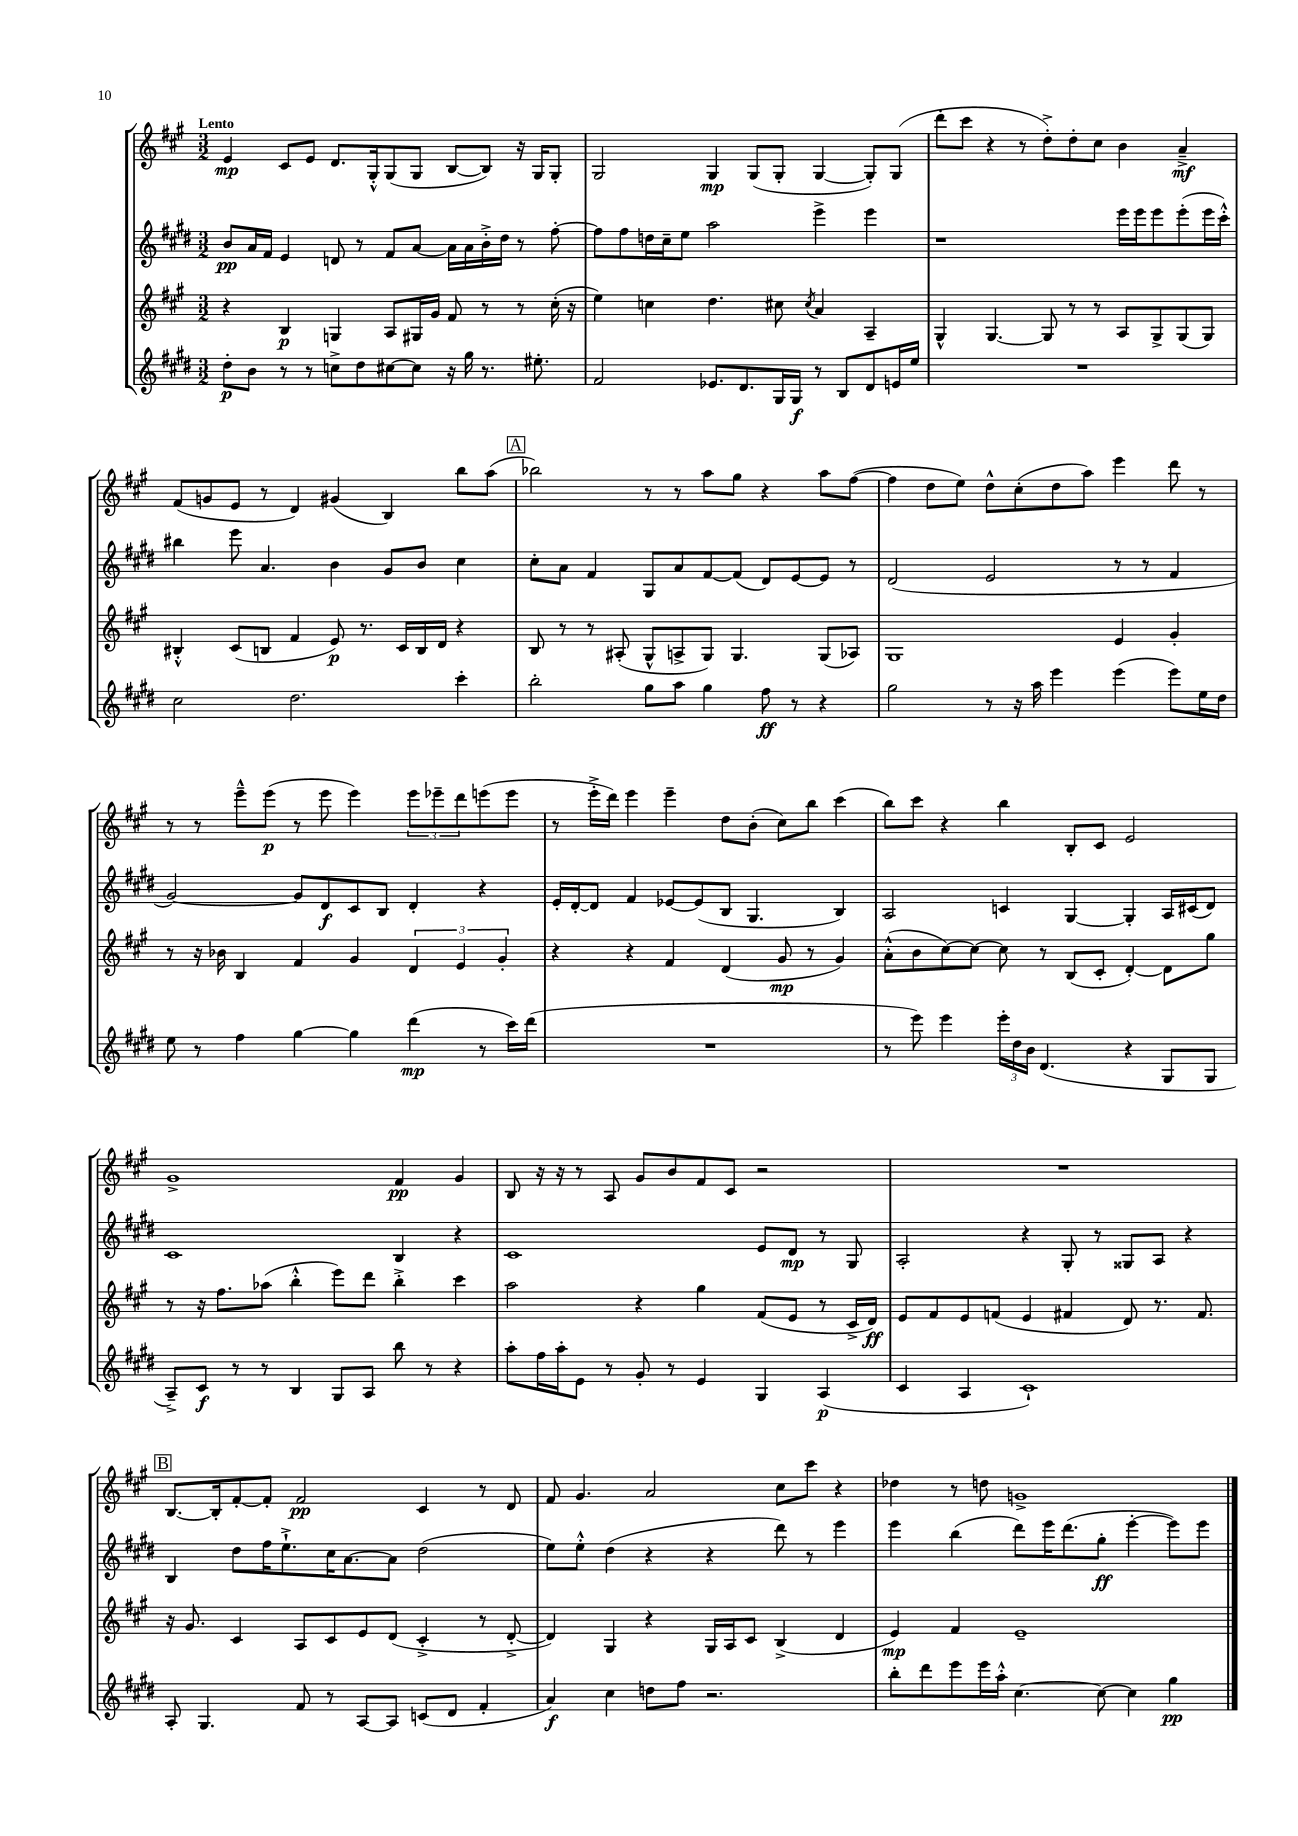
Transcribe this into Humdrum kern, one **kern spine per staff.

**kern	**dynam	**kern	**dynam	**kern	**dynam	**kern	**dynam
*part4	*part4	*part3	*part3	*part2	*part2	*part1	*part1
*staff4	*staff4	*staff3	*staff3	*staff2	*staff2	*staff1	*staff1
*clefG2	*	*clefG2	*	*clefG2	*	*clefG2	*
*k[f#c#g#d#]	*	*k[f#c#g#]	*	*k[f#c#g#d#]	*	*k[f#c#g#]	*
*M3/2	*	*M3/2	*	*M3/2	*	*M3/2	*
=1	=1	=1	=1	=1	=1	=1	=1
!	!	!	!	!	!	!LO:TX:a:B:t=Lento	!
8dd#'\L	p	4r	.	8b/L	pp	4e/	mp
8b\J	.	.	.	16a/L	.	.	.
.	.	.	.	16f#/JJ	.	.	.
8r	.	4B/	p	4e/	.	8c#/L	.
8r	.	.	.	.	.	8e/J	.
8ccn^\L	.	4Gn/	.	8dn/	.	8.d/L	.
8dd#\	.	.	.	8r	.	.	.
.	.	.	.	.	.	16G#'^^/k	.
[8cc#X\	.	8A/L	.	8f#/L	.	(8G#/	.
8cc#\J]	.	16G#X/L	.	[8a/J	.	8G#/J	.
.	.	16g#/JJ	.	.	.	.	.
16r	.	8f#/	.	16a\LL]	.	[8B/L	.
16gg#\	.	.	.	16a\	.	.	.
8.r	.	8r	.	16b'^\	.	8B/J])	.
.	.	.	.	16dd#\JJ	.	.	.
.	.	8r	.	8r	.	16r	.
8.ee#X'\	.	.	.	.	.	16G#/KL	.
.	.	(16cc#'\	.	[8ff#'\	.	8G#'/J	.
.	.	16r	.	.	.	.	.
=2	=2	=2	=2	=2	=2	=2	=2
2f#/	.	4ee\)	.	8ff#\L]	.	2G#/	.
.	.	.	.	8ff#\	.	.	.
.	.	4ccn\	.	16ddn\L	.	.	.
.	.	.	.	16cc#~\J	.	.	.
.	.	.	.	8ee\J	.	.	.
8.e-X/L	.	4.dd\	.	2aa\	.	4G#/	mp
8.d#/	.	.	.	.	.	.	.
.	.	.	.	.	.	(8G#/L	.
16G#/L	.	8cc#X\	.	.	.	8G#'/J	.
16G#/JJ	f	.	.	.	.	.	.
.	.	8qcc#/	.	.	.	.	.
8r	.	4a/	.	4eee^\	.	[4G#/	.
8B/L	.	.	.	.	.	.	.
8d#/	.	4A~/	.	4eee\	.	8G#'/L])	.
16en/L	.	.	.	.	.	(8G#/J	.
16ee/JJ	.	.	.	.	.	.	.
=3	=3	=3	=3	=3	=3	=3	=3
1.r	.	4G#^^/	.	1r	.	8ddd'\L	.
.	.	.	.	.	.	8ccc#\J	.
.	.	[4.G#/	.	.	.	4r	.
.	.	.	.	.	.	8r	.
.	.	8G#/]	.	.	.	8dd'^\L)	.
.	.	8r	.	.	.	8dd'\	.
.	.	8r	.	.	.	8cc#\J	.
.	.	8A/L	.	16eee\LL	.	4b\	.
.	.	.	.	16eee\J	.	.	.
.	.	8G#^/	.	8eee\	.	.	.
.	.	(8G#/	.	(8eee'\	.	4a~^/	mf
.	.	8G#/J)	.	16eee\L	.	.	.
.	.	.	.	16ccc#'^^\JJ)	.	.	.
!!LO:LB:g=z
=4	=4	=4	=4	=4	=4	=4	=4
2cc#\	.	4B#X'^^/	.	4bb#X\	.	(8f#/L	.
.	.	.	.	.	.	8gn/	.
.	.	(8c#/L	.	8eee\	.	8e/J	.
.	.	8Bn/J	.	4.a/	.	8r	.
2.dd#\	.	4f#/	.	.	.	4d/)	.
.	.	8e/)	p	4b\	.	(4g#X/	.
.	.	8.r	.	.	.	.	.
.	.	.	.	8g#/L	.	4B/)	.
.	.	16c#/LL	.	.	.	.	.
.	.	16B/	.	8b/J	.	.	.
.	.	16d/JJ	.	.	.	.	.
4ccc#'\	.	4r	.	4cc#\	.	8bb\L	.
.	.	.	.	.	.	(8aa\J	.
!!LO:REH:place=s1:t=A
=5	=5	=5	=5	=5	=5	=5	=5
2bb'\	.	8B/	.	8cc#'\L	.	2bb-X\)	.
.	.	8r	.	8a\J	.	.	.
.	.	8r	.	4f#/	.	.	.
.	.	(8A#X'/	.	.	.	.	.
8gg#\L	.	8G#^^/L	.	8G#/L	.	8r	.
8aa\J	.	8An^/	.	8a/	.	8r	.
4gg#\	.	8G#/J)	.	[8f#/	.	8aa\L	.
.	.	4.G#/	.	(8f#/J]	.	8gg#\J	.
8ff#\	ff	.	.	8d#/L)	.	4r	.
8r	.	.	.	[8e/	.	.	.
4r	.	(8G#/L	.	8e/J]	.	8aa\L	.
.	.	8A-X/J)	.	8r	.	([8ff#\J	.
=6	=6	=6	=6	=6	=6	=6	=6
2gg#\	.	1G#	.	(2d#/	.	4ff#\]	.
.	.	.	.	.	.	8dd\L	.
.	.	.	.	.	.	8ee\J)	.
8r	.	.	.	2e/	.	8dd^^\L	.
16r	.	.	.	.	.	(8cc#'\	.
16aa\	.	.	.	.	.	.	.
4eee\	.	.	.	.	.	8dd\	.
.	.	.	.	.	.	8aa\J)	.
(4eee\	.	4e/	.	8r	.	4eee\	.
.	.	.	.	8r	.	.	.
8eee\L)	.	4g#'/	.	4f#/	.	8ddd\	.
16ee\L	.	.	.	.	.	8r	.
16dd#\JJ	.	.	.	.	.	.	.
!!LO:LB:g=z
=7	=7	=7	=7	=7	=7	=7	=7
8ee\	.	8r	.	[2g#/)	.	8r	.
8r	.	16r	.	.	.	8r	.
.	.	16b-X\	.	.	.	.	.
4ff#\	.	4B/	.	.	.	8eee~^^\L	.
.	.	.	.	.	.	(8eee\J	p
[4gg#\	.	4f#/	.	8g#/L]	.	8r	.
.	.	.	.	8d#/	f	8eee\	.
4gg#\]	.	4g#/	.	8c#/	.	4eee\)	.
.	.	.	.	8B/J	.	.	.
(4ddd#\	mp	6d/	.	4d#'/	.	12eee\L	.
.	.	.	.	.	.	12eee-X~\	.
.	.	6e/	.	.	.	12ddd\	.
8r	.	.	.	4r	.	(8eeen\	.
.	.	6g#'/	.	.	.	.	.
16ccc#\LL)	.	.	.	.	.	8eee\J	.
(16ddd#\JJ	.	.	.	.	.	.	.
=8	=8	=8	=8	=8	=8	=8	=8
1.r	.	4r	.	16e'/LL	.	8r	.
.	.	.	.	[16d#'/J	.	.	.
.	.	.	.	8d#/J]	.	16eee'^\LL	.
.	.	.	.	.	.	16ddd\JJ)	.
.	.	4r	.	4f#/	.	4eee\	.
.	.	4f#/	.	[8e-X/L	.	4eee~\	.
.	.	.	.	(8e-/]	.	.	.
.	.	(4d/	.	8B/J	.	8dd\L	.
.	.	.	.	4.G#/	.	(8b'\J	.
.	.	8g#/	mp	.	.	8cc#\L)	.
.	.	8r	.	.	.	8bb\J	.
.	.	4g#/)	.	4B/)	.	(4ccc#\	.
=9	=9	=9	=9	=9	=9	=9	=9
8r	.	(8a'^^\L	.	2A/	.	8bb\L)	.
8eee\)	.	8b\	.	.	.	8ccc#\J	.
4eee\	.	[8cc#\)	.	.	.	4r	.
.	.	8cc#\J_	.	.	.	.	.
24eee'\LL	.	8cc#\]	.	4cn/	.	4bb\	.
24dd#\	.	.	.	.	.	.	.
24b\JJ	.	.	.	.	.	.	.
(4.d#/	.	8r	.	.	.	.	.
.	.	(8B/L	.	[4G#/	.	8B'/L	.
.	.	8c#'/J	.	.	.	8c#/J	.
4r	.	[4d'/)	.	4G#'/]	.	2e/	.
8G#/L	.	8d\L]	.	16A/LL	.	.	.
.	.	.	.	(16c#X/J	.	.	.
8G#/J	.	8gg#\J	.	8d#/J)	.	.	.
!!LO:LB:g=z
=10	=10	=10	=10	=10	=10	=10	=10
8A~^/L)	.	8r	.	1c#	.	1g#^	.
8c#/J	f	16r	.	.	.	.	.
.	.	8.ff#\L	.	.	.	.	.
8r	.	.	.	.	.	.	.
8r	.	(8aa-X\J	.	.	.	.	.
4B/	.	4bb'^^\	.	.	.	.	.
8G#/L	.	8eee\L)	.	.	.	.	.
8A/J	.	8ddd\J	.	.	.	.	.
8bb\	.	4bb'^\	.	4B/	.	4f#/	pp
8r	.	.	.	.	.	.	.
4r	.	4ccc#\	.	4r	.	4g#/	.
=11	=11	=11	=11	=11	=11	=11	=11
8aa'\L	.	2aa\	.	1c#	.	8B/	.
16ff#\L	.	.	.	.	.	16r	.
16aa'\J	.	.	.	.	.	16r	.
8e\J	.	.	.	.	.	8r	.
8r	.	.	.	.	.	8A/	.
8g#'/	.	4r	.	.	.	8g#/L	.
8r	.	.	.	.	.	8b/	.
4e/	.	4gg#\	.	.	.	8f#/	.
.	.	.	.	.	.	8c#/J	.
4G#/	.	(8f#/L	.	8e/L	.	2r	.
.	.	8e/J	.	8d#/J	mp	.	.
(4A/	p	8r	.	8r	.	.	.
.	.	16c#^/LL	.	8G#/	.	.	.
.	.	16d/JJ)	ff	.	.	.	.
=12	=12	=12	=12	=12	=12	=12	=12
4c#/	.	8e/L	.	2A'/	.	1.r	.
.	.	8f#/	.	.	.	.	.
4A/	.	8e/	.	.	.	.	.
.	.	(8fn/J	.	.	.	.	.
1c#`)	.	4e/	.	4r	.	.	.
.	.	4f#X/	.	8G#'/	.	.	.
.	.	.	.	8r	.	.	.
.	.	8d/)	.	8G##X/L	.	.	.
.	.	8.r	.	8A/J	.	.	.
.	.	.	.	4r	.	.	.
.	.	8.f#/	.	.	.	.	.
!!LO:LB:g=z
!!LO:REH:place=s1:t=B
=13	=13	=13	=13	=13	=13	=13	=13
8A'/	.	16r	.	4B/	.	[8.B/L	.
.	.	8.g#/	.	.	.	.	.
4.G#/	.	.	.	.	.	.	.
.	.	.	.	.	.	16B'/k]	.
.	.	4c#/	.	8dd#\L	.	[8f#'/	.
.	.	.	.	16ff#\K	.	8f#'/J]	.
.	.	.	.	8.ee`^\	.	.	.
8f#/	.	8A/L	.	.	.	2f#/	pp
8r	.	8c#/	.	16cc#\K	.	.	.
.	.	.	.	[8.a\	.	.	.
[8A/L	.	8e/	.	.	.	.	.
8A/J]	.	(8d/J	.	8a\J]	.	.	.
(8cn/L	.	4c#'^/	.	(2dd#\	.	4c#/	.
8d#/J	.	.	.	.	.	.	.
4f#'/	.	8r	.	.	.	8r	.
.	.	[8d'^/	.	.	.	8d/	.
=14	=14	=14	=14	=14	=14	=14	=14
4a/)	f	4d/])	.	8ee\L)	.	8f#/	.
.	.	.	.	8ee'^^\J	.	4.g#/	.
4cc#\	.	4G#/	.	(4dd#\	.	.	.
8ddn\L	.	4r	.	4r	.	2a/	.
8ff#\J	.	.	.	.	.	.	.
2.r	.	16G#/LL	.	4r	.	.	.
.	.	16A/J	.	.	.	.	.
.	.	8c#/J	.	.	.	.	.
.	.	(4B^/	.	8ddd#\)	.	8cc#\L	.
.	.	.	.	8r	.	8ccc#\J	.
.	.	4d/	.	4eee\	.	4r	.
=15	=15	=15	=15	=15	=15	=15	=15
8bb'\L	.	4e/)	mp	4eee\	.	4dd-X\	.
8ddd#\	.	.	.	.	.	.	.
8eee\	.	4f#/	.	(4bb\	.	8r	.
16eee\L	.	.	.	.	.	8ddn\	.
16aa'^^\JJ	.	.	.	.	.	.	.
[4.cc#\	.	1e~	.	8ddd#\L)	.	1gn^	.
.	.	.	.	16eee\K	.	.	.
.	.	.	.	(8.ddd#\	.	.	.
8cc#\_	.	.	.	8gg#'\J	ff	.	.
4cc#\]	.	.	.	[4eee'\	.	.	.
4gg#\	pp	.	.	8eee\L])	.	.	.
.	.	.	.	8eee\J	.	.	.
==	==	==	==	==	==	==	==
*-	*-	*-	*-	*-	*-	*-	*-
